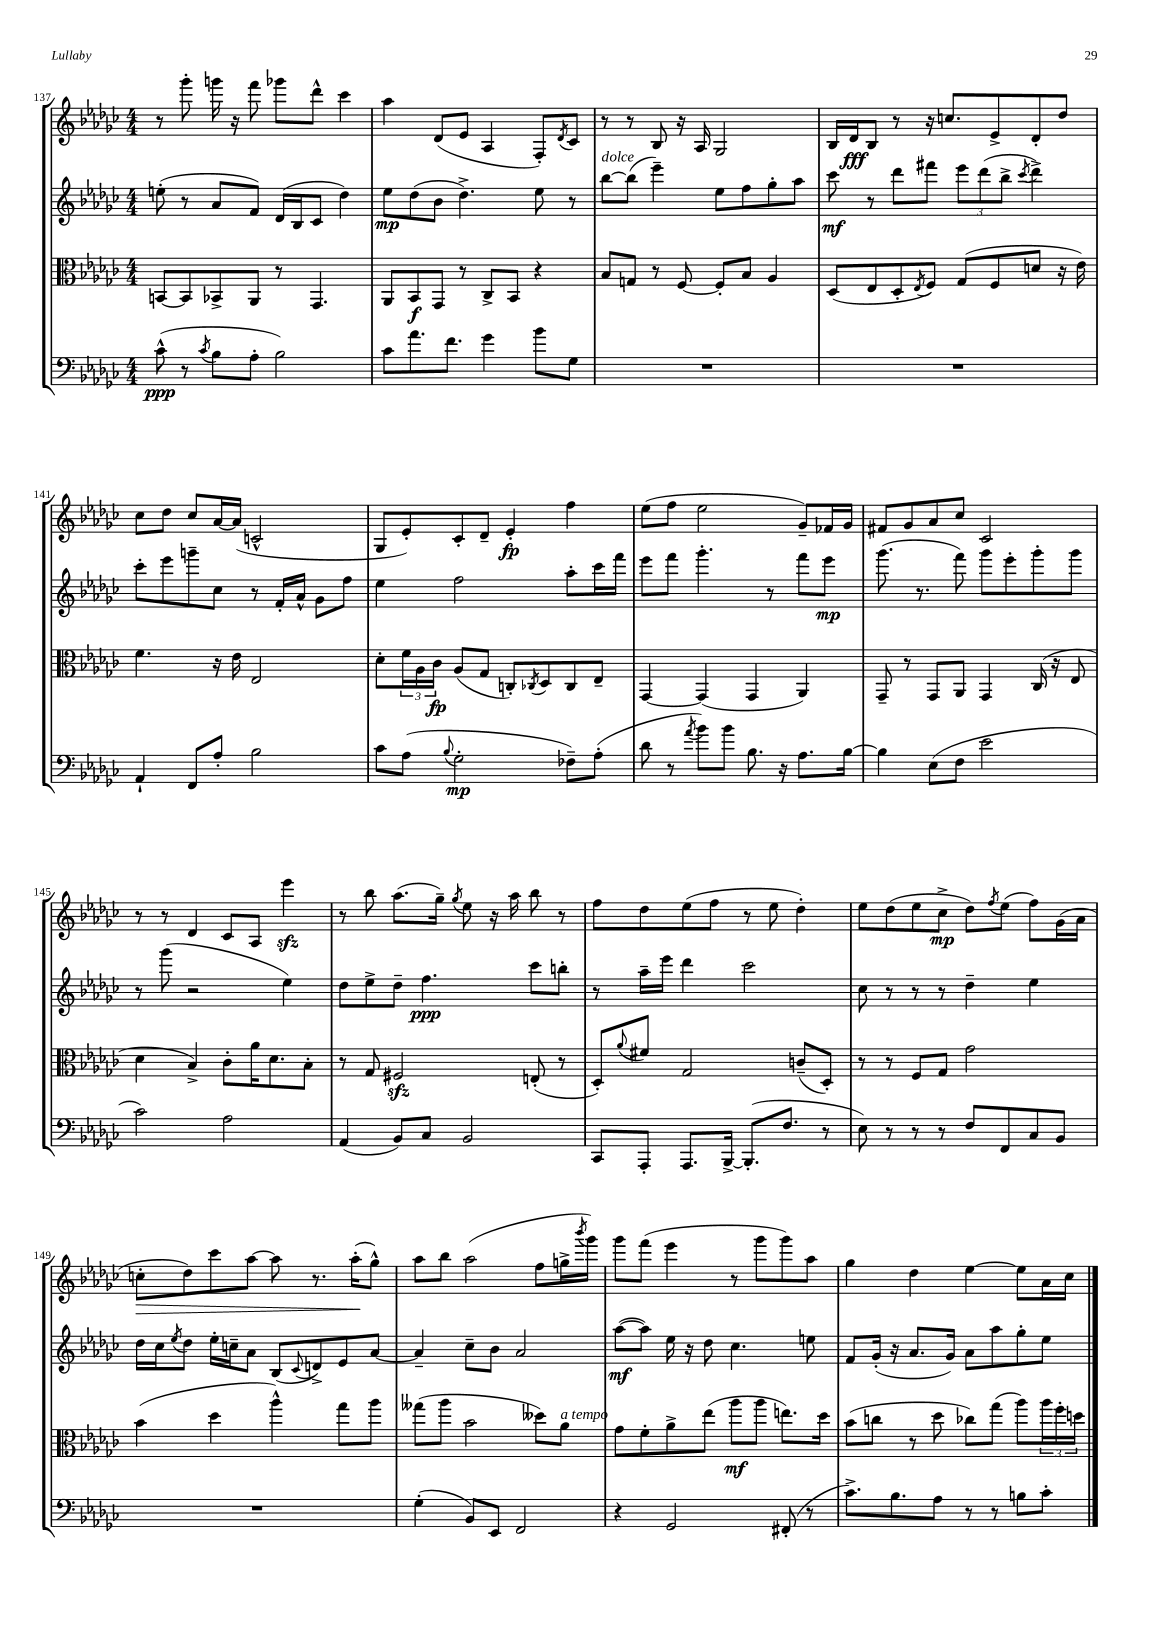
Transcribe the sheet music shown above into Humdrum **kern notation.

**kern	**kern	**kern	**kern
*staff4	*staff3	*staff2	*staff1
*clefF4	*clefC3	*clefG2	*clefG2
*k[b-e-a-d-g-c-]	*k[b-e-a-d-g-c-]	*k[b-e-a-d-g-c-]	*k[b-e-a-d-g-c-]
*M4/4	*M4/4	*M4/4	*M4/4
(8c-^^	[8BB	(8ee'	8r
8r	8BB]	8r	8ggg-'
8qc-	.	.	.
8B-	8BB-^	8a-	16ggg
.	.	.	16r
8A-'	8AA-	8f)	8fff
2B-)	8r	(16d-	8ggg-
.	.	16B-	.
.	4.GG-	8c-	8ddd-^^
.	.	4dd-)	4ccc-
=	=	=	=
8c-	8AA-	8ee-	4aa-
8.a-	8BB-	(8dd-	.
.	8GG-	8b-	(8d-
8.f	.	.	.
.	8r	4.dd-^)	8e-
4g-	8C-^	.	4A-
.	8BB-	.	.
8b-	4r	8ee-	8F')
.	.	.	8qd-
8G-	.	8r	8c-
=	=	=	=
1r	8B-	[8bb-	8r
.	8G	(8bb-]	8r
.	8r	4eee-~)	8B-
.	[8F	.	16r
.	.	.	16A-
.	8F']	8ee-	2G-
.	8B-	8ff	.
.	4A-	8gg-'	.
.	.	8aa-	.
=	=	=	=
1r	(8D-	8ccc-	16B-
.	.	.	16d-
.	8E-	8r	8B-
.	8D-'	8ddd-	8r
.	8qE-	.	.
.	8F)	8fff#	16r
.	.	.	8.cc
.	(8G-	12eee-	.
.	.	(12ddd-	.
.	8F	.	8e-^
.	.	12bb-^	.
.	.	8qccc-	.
.	8d	4ddd-^)	8d-'
.	16r	.	8dd-
.	16e-)	.	.
=	=	=	=
4AA-`	4.f	8ccc-'	8cc-
.	.	8eee-	8dd-
8FF	.	8ggg~	8cc-
8A-'	16r	8cc-	[16a-
.	16e-	.	(16a-]
2B-	2E-	8r	2c^^
.	.	16f'	.
.	.	16a-^^	.
.	.	8g-	.
.	.	8ff	.
=	=	=	=
8c-	8d-'	4ee-	8G-
(8A-	24f	.	8e-')
.	24A-	.	.
.	24c-	.	.
8qqB-	.	.	.
2G-'	(8A-	2ff	8c-'
.	8G-	.	8d-~
.	8C')	.	4e-'
.	8qC-	.	.
.	8D-	.	.
8F-~)	8C-	8aa-'	4ff
(8A-'	8E-~	16ccc-	.
.	.	16fff	.
=	=	=	=
8d-	[4GG-	8eee-	(8ee-
8r	.	8fff	8ff
8qa-	.	.	.
8b-)	(4GG-]	4.ggg-'	2ee-
8b-	.	.	.
8.B-	4GG-	.	.
.	.	8r	.
16r	.	.	.
8.A-	4AA-)	8fff	8g-~)
.	.	8eee-	16f-
[16B-	.	.	16g-
=	=	=	=
4B-]	8GG-~	(8.ggg-	8f#
.	8r	.	8g-
.	.	8.r	.
(8E-	8GG-	.	8a-
8F	8AA-	8fff)	8cc-
2e-	4GG-	8ggg-	2c-
.	.	8eee-'	.
.	(16C-	8ggg-'	.
.	16r	.	.
.	8E-	8ggg-	.
=	=	=	=
2c-)	4d-	8r	8r
.	.	(8ggg-	8r
.	4B-^)	2r	4d-
2A-	8c-'	.	8c-
.	16a-	.	8A-
.	8.d-	.	.
.	.	4ee-)	4eee-
.	8B-'	.	.
=	=	=	=
(4AA-	8r	8dd-	8r
.	8G-	8ee-^	8bb-
8BB-)	2F#	8dd-~	(8.aa-
8C-	.	4.ff	.
.	.	.	16gg-~)
.	.	.	8qgg-
2BB-	.	.	8ee-
.	.	.	16r
.	.	.	16aa-
.	(8E'	8ccc-	8bb-
.	8r	8bb'	8r
=	=	=	=
8CC-	8D-')	8r	8ff
.	8qqa-	.	.
8AAA-'	8f#	16aa-~	8dd-
.	.	16eee-	.
8.AAA-	2G-	4ddd-	(8ee-
.	.	.	8ff
[16BBB-^	.	.	.
(8.BBB-']	.	2ccc-	8r
.	.	.	8ee-
8.F	.	.	.
.	(8c~	.	4dd-')
8r	8D-')	.	.
=	=	=	=
8E-)	8r	8cc-	8ee-
8r	8r	8r	(8dd-
8r	8F	8r	8ee-
8r	8G-	8r	8cc-^
8F	2g-	4dd-~	8dd-)
.	.	.	8qff
8FF	.	.	(8ee-
8C-	.	4ee-	8ff)
8BB-	.	.	(16g-
.	.	.	16a-
=	=	=	=
1r	(4b-	16dd-	8cc'
.	.	16cc-	.
.	.	8qee-	.
.	.	8dd-	8dd-)
.	4dd-	16ee-'	8ccc-
.	.	16cc~	.
.	.	8a-	[8aa-
.	4aa-^^)	(8B-	8aa-]
.	.	8qqc-	.
.	.	8d^)	8.r
.	8gg-	8e-	.
.	.	.	(16aa-'
.	8aa-	[8a-	8gg-^^)
=	=	=	=
(4G-'	(8gg--	4a-~]	8aa-
.	8aa-	.	8bb-
8BB-)	2b-	8cc-~	(2aa-
8EE-	.	8b-	.
2FF	.	2a-	.
.	8dd--)	.	8ff
.	8a-	.	16gg^
.	.	.	8qbbb-
.	.	.	16ggg-)
=	=	=	=
4r	8g-	([8aa-	8ggg-
.	8f'	8aa-])	(8fff
2GG-	8a-^	16ee-	4eee-
.	.	16r	.
.	(8ee-	8dd-	.
.	8aa-	4.cc-	8r
.	8aa-	.	8ggg-
(8FF#'	8.ee)	.	8ggg-)
8r	.	8ee	8aa-
.	16dd-	.	.
=	=	=	=
8.c-^)	(8b-	8f	4gg-
.	8cc	(16g-'	.
8.B-	.	16r	.
.	8r	8.a-	4dd-
8A-	8dd-	.	.
.	.	16g-)	.
8r	8cc-)	8a-	[4ee-
8r	(8gg-	8aa-	.
8B	8aa-)	8gg-'	8ee-]
8c-'	24aa-	8ee-	16a-
.	24ff'	.	.
.	.	.	16cc-
.	24dd	.	.
==	==	==	==
*-	*-	*-	*-
